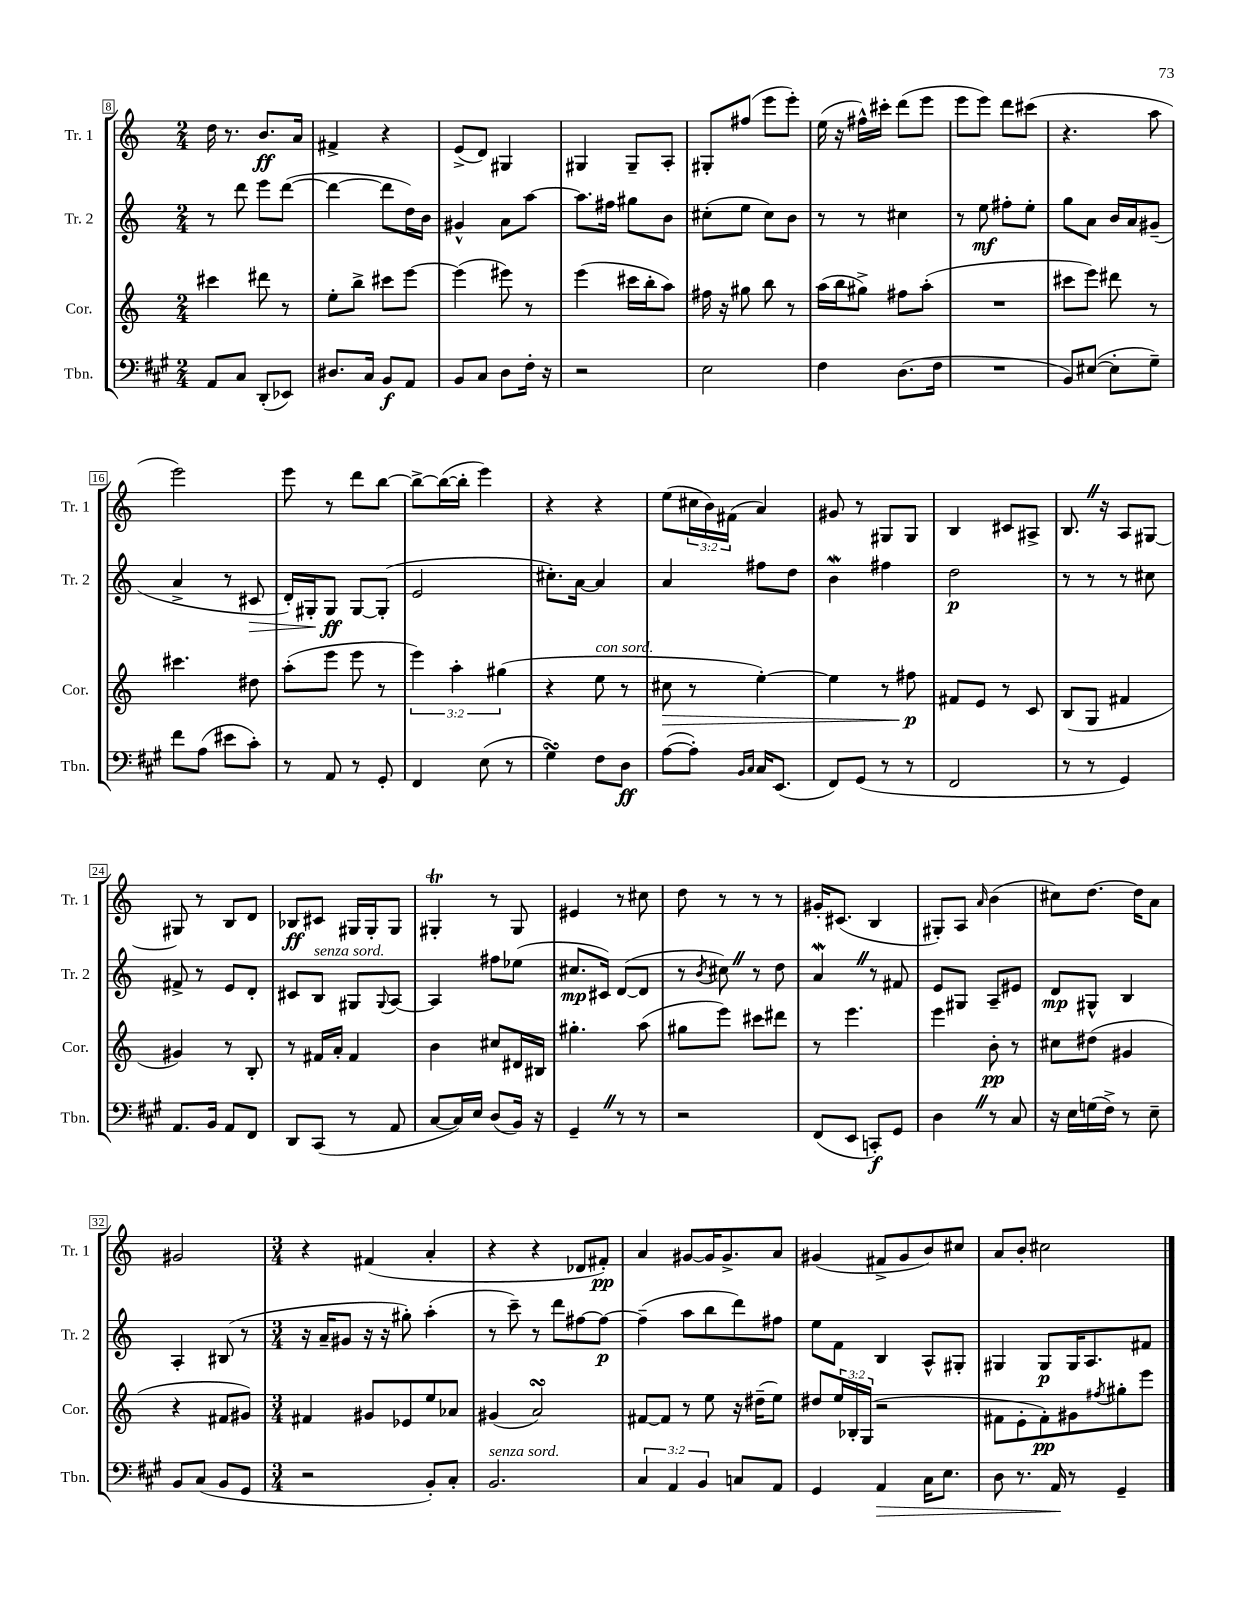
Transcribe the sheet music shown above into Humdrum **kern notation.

**kern	**kern	**kern	**kern
*staff4	*staff3	*staff2	*staff1
*clefF4	*clefG2	*clefG2	*clefG2
*k[f#c#g#]	*k[]	*k[]	*k[]
*M2/4	*M2/4	*M2/4	*M2/4
8AA	4ccc#	8r	16dd
.	.	.	8.r
8C#	.	8ddd	.
(8DD'	8ddd#	8eee	8.b
8EE-)	8r	([8ddd	.
.	.	.	16a
=	=	=	=
8.D#	8ee'	4ddd_	4f#^
.	8bb^	.	.
16C#	.	.	.
8BB	8ccc#	8ddd]	4r
8AA	[8eee	16dd)	.
.	.	16b	.
=	=	=	=
8BB	(4eee]	4g#^^	(8e^
8C#	.	.	8d)
8D	8eee#)	8a	4G#
16F#'	8r	[8aa	.
16r	.	.	.
=	=	=	=
2r	(4eee	8.aa]	4G#
.	.	16ff#	.
.	16ccc#	8gg#	8G#~
.	16bb'	.	.
.	8aa)	8b	8A'
=	=	=	=
2E	16ff#	(8cc#'	8G#'
.	16r	.	.
.	8gg#	8ee	(8ff#
.	8bb	8cc#)	8eee
.	8r	8b	8eee')
=	=	=	=
4F#	(16aa	8r	(16ee
.	16bb	.	16r
.	8gg#^)	8r	16ff#^^)
.	.	.	16ccc#'
(8.D	8ff#	4cc#	(8ddd
.	(8aa'	.	8eee
16F#	.	.	.
=	=	=	=
2r	2r	8r	8eee
.	.	8ee	8eee)
.	.	8ff#'	8ddd
.	.	8ee'	(8ccc#
=	=	=	=
8BB)	8ccc#	8gg	4.r
([8E#	8eee)	8a	.
8E#']	8ddd#	16b	.
.	.	16a	.
8G#~)	8r	(8g#~	8aa
=	=	=	=
8f#	4.ccc#	4a^	2eee)
(8A	.	.	.
8e#	.	8r	.
8c#')	8dd#	8c#	.
=	=	=	=
8r	(8aa'	16d')	8eee
.	.	16G#'	.
8AA	8eee	8G#	8r
8r	8eee	[8G#	8ddd
8GG#'	8r	(8G#']	[8bb
=	=	=	=
4FF#	6eee)	2e	8bb^_
.	.	.	(16bb_
.	6aa'	.	.
.	.	.	16bb']
(8E	.	.	4eee)
.	(6gg#	.	.
8r	.	.	.
=	=	=	=
4G#)	4r	8.cc#')	4r
.	.	[16a	.
8F#	8ee	4a]	4r
8D	8r	.	.
=	=	=	=
([8A	8cc#	4a	(8ee
8A'])	8r	.	24cc#
.	.	.	24b)
.	.	.	(24f#
16qqBB	.	.	.
16qqC#	.	.	.
16C#	[4ee')	8ff#	4a)
(8.EE	.	.	.
.	.	8dd	.
=	=	=	=
8FF#)	4ee]	4b	8g#
(8GG#	.	.	8r
8r	8r	4ff#	8G#
8r	8ff#	.	8G#
=	=	=	=
2FF#	8f#	2dd	4B
.	8e	.	.
.	8r	.	8c#
.	8c	.	8A#^
=	=	=	=
8r	(8B	8r	8.B
8r	8G	8r	.
.	.	.	16r
4GG#)	4f#	8r	8A
.	.	8cc#	[8G#
=	=	=	=
8.AA	4g#)	8f#^	8G#]
.	.	8r	8r
16BB	.	.	.
8AA	8r	8e	8B
8FF#	8B'	8d'	8d
=	=	=	=
8DD	8r	8c#	8B-
(8CC#	16f#	8B	8c#
.	16a'	.	.
8r	4f#	8G#	16G#
.	.	.	16G#'
.	.	8qqG#	.
8AA	.	[8A	8G#
=	=	=	=
[8C#	4b	4A]	4G#'
16C#])	.	.	.
16E	.	.	.
(8D	8cc#	8ff#	8r
16BB)	16d#	(8ee-	8G#
16r	16B#	.	.
=	=	=	=
4GG#~	4.gg#'	8.cc#	4e#
.	.	16c#)	.
8r	.	([8d	8r
8r	(8aa	8d]	8cc#
=	=	=	=
2r	8gg#	8r	8dd
.	.	8qb	.
.	8eee)	8cc#)	8r
.	8ccc#	8r	8r
.	8ddd#	8dd	8r
=	=	=	=
(8FF#	8r	4a	16g#'
.	.	.	(8.c#
8EE	4.eee	.	.
8CC')	.	8r	4B
8GG#	.	8f#	.
=	=	=	=
4D	4eee	8e	8G#')
.	.	8G#	8A
.	.	.	16qqa
8r	8b'	8A~	(4b
8C#	8r	8e#	.
=	=	=	=
16r	8cc#	8d	8cc#)
16E	.	.	.
(16G	(8dd#	8G#^^	[8.dd
16F#^)	.	.	.
8r	4g#	4B	.
.	.	.	16dd]
8E~	.	.	8a
=	=	=	=
8BB	4r	4A'	2g#
(8C#	.	.	.
8BB	8f#	(8B#	.
8GG#	8g#)	8r	.
=	=	=	=
*M3/4	*M3/4	*M3/4	*M3/4
2r	4f#	16r	4r
.	.	16a~	.
.	.	8g#	.
.	8g#	16r	(4f#
.	.	16r	.
.	8e-	8gg#')	.
8BB')	8ee	(4aa'	4a'
8C#'	8a-	.	.
=	=	=	=
2.BB	(4g#	8r	4r
.	.	8ccc~)	.
.	2a)	8r	4r
.	.	8ddd	.
.	.	[8ff#	8d-
.	.	8ff#_	8f#')
=	=	=	=
6C#	[8f#	(4ff#~]	4a
.	8f#]	.	.
6AA	.	.	.
.	8r	8aa	[8g#
6BB	.	.	.
.	8ee	8bb	16g#]
.	.	.	8.g#^
8C	16r	8ddd)	.
.	(16dd#~	.	.
8AA	8ee)	8ff#	8a
=	=	=	=
4GG#	8dd#	8ee	(4g#
.	24ee	8f	.
.	24B-'	.	.
.	(24G	.	.
4AA	2r	4B	8f#^
.	.	.	8g#
16C#	.	8A^^	8b)
8.E	.	.	.
.	.	8G#'	8cc#
=	=	=	=
8D	8f#	4G#	8a
8.r	8e'	.	8b'
.	8f#')	8G#	2cc#
16AA	.	.	.
8r	8g#	16G#	.
.	.	8.A	.
.	8qff#	.	.
4GG#~	8gg#'	.	.
.	8eee	8f#	.
==	==	==	==
*-	*-	*-	*-
